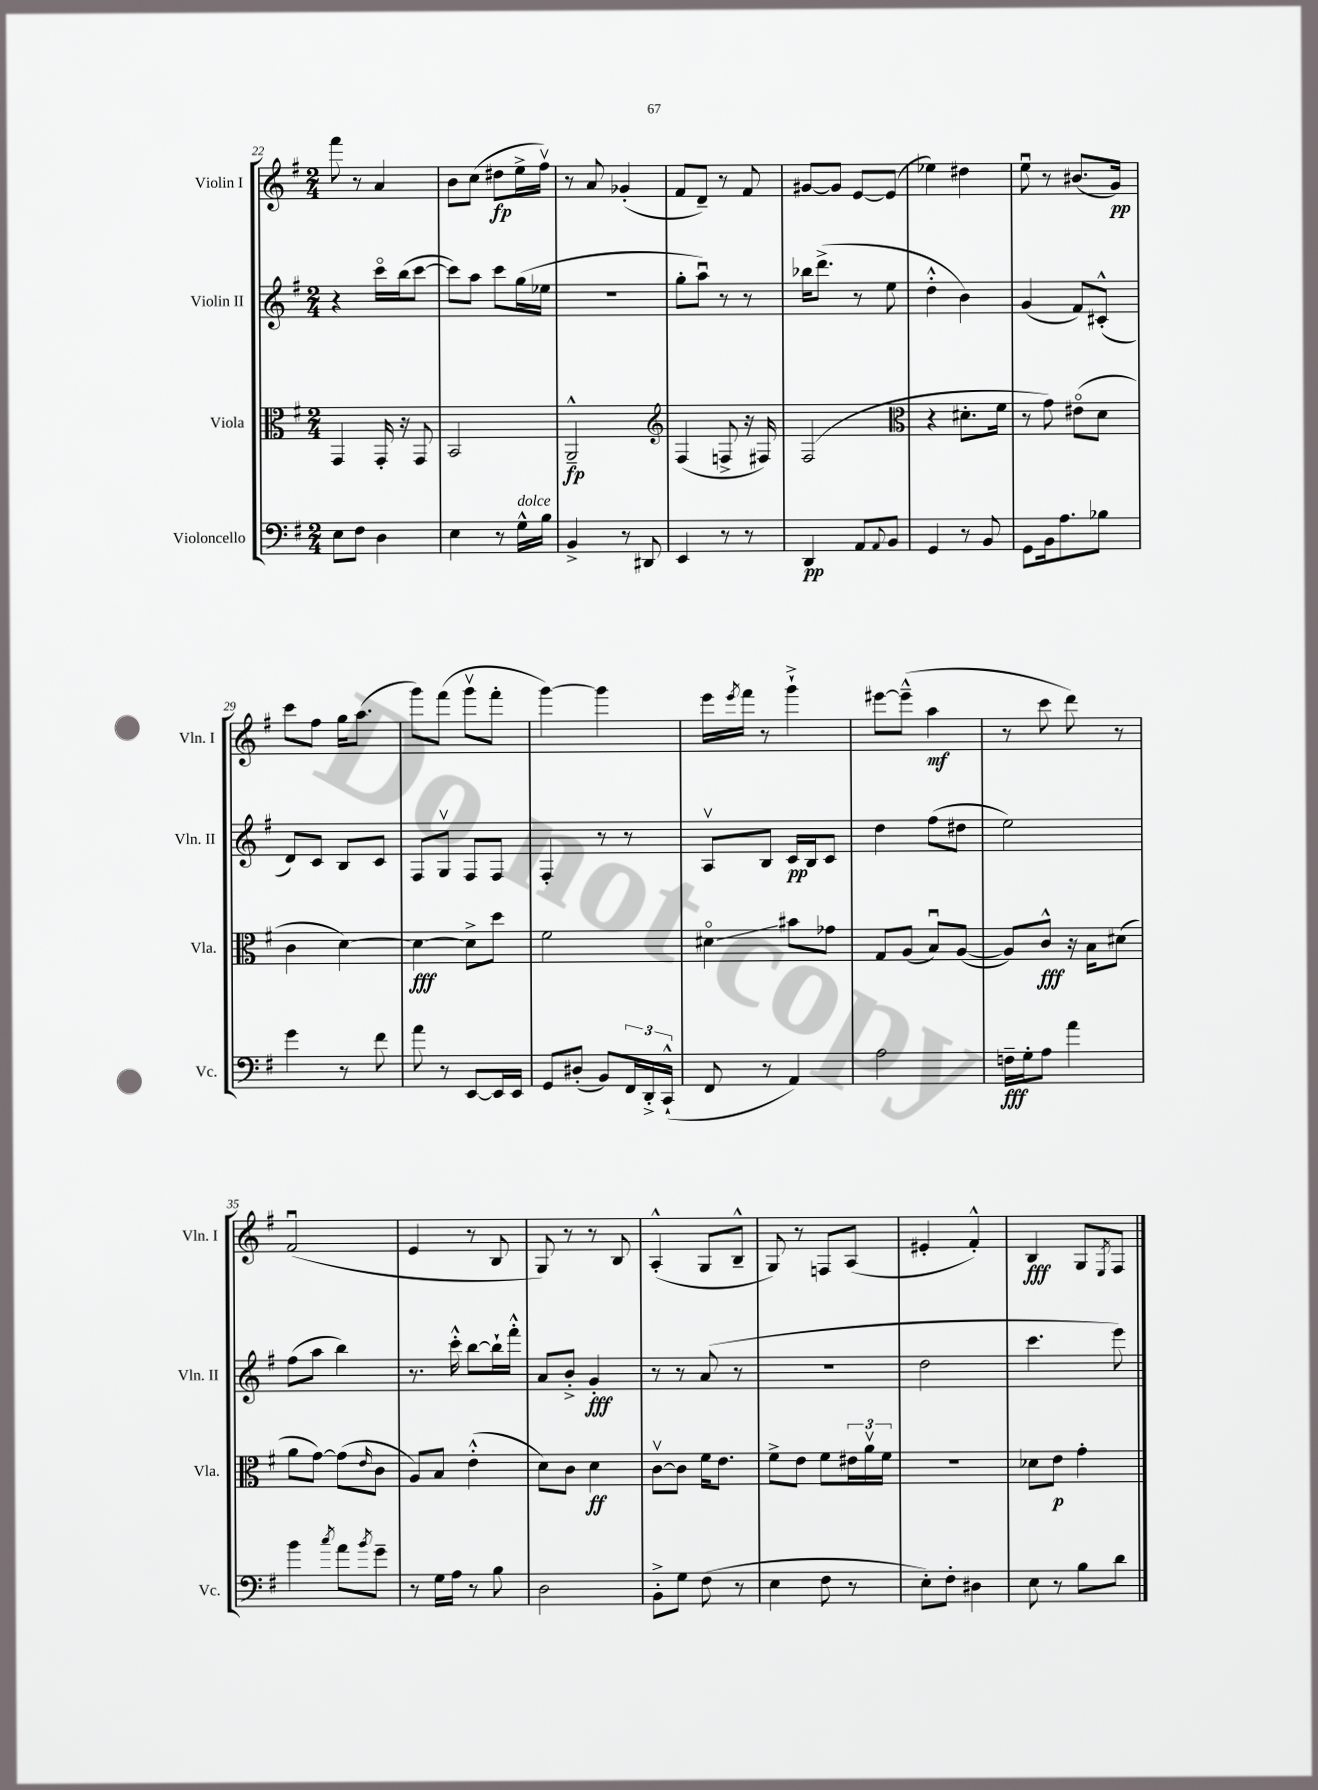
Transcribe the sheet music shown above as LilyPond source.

<<
\new StaffGroup <<
\new Staff = "s0" \with { instrumentName = "Violin I" shortInstrumentName = "Vln. I" } {
    \clef treble \key g \major \numericTimeSignature \time 2/4
    fis'''8 r8 a'4 |
    b'8 c''8( dis''8\fp e''16-> fis''16\upbow) |
    r8 a'8 ges'4-.( |
    fis'8 d'8--) r8 fis'8 |
    gis'8~ gis'8 e'8~ e'8( |
    ees''4) dis''4 |
    e''8\downbow r8 bis'8.( g'16\pp) |
    c'''8 fis''8 g''16 a''8.( |
    g'''8) fis'''8( g'''8\upbow fis'''8-. |
    g'''4~) g'''4 |
    e'''16 \acciaccatura { e'''8 } fis'''16 r8 g'''4-!-> |
    eis'''8~ eis'''8---^( a''4\mf |
    r8 c'''8 d'''8) r8 |
    fis'2\downbow( |
    e'4 r8 b8 |
    g8) r8 r8 b8 |
    a4-.-^( g8 b8---^ |
    g8) r8 f8 a8( |
    eis'4-. fis'4-.-^) |
    b4\fff g8 \acciaccatura { e8 } fis8 \bar "|." |
}
\new Staff = "s1" \with { instrumentName = "Violin II" shortInstrumentName = "Vln. II" } {
    \clef treble \key g \major \numericTimeSignature \time 2/4
    r4 c'''16\flageolet b''16( c'''8~ |
    c'''8) a''8 c'''8 g''16( ees''16 |
    r2 |
    g''8-. a''8\downbow) r8 r8 |
    bes''16 d'''8.->( r8 e''8 |
    d''4-.-^ b'4) |
    g'4( fis'8) cis'8-.-^( |
    d'8) c'8 b8 c'8 |
    fis8 g8\upbow fis8 fis8 |
    fis4-. r8 r8 |
    a8\upbow b8 c'16\pp b16 c'8 |
    d''4 fis''8( dis''8 |
    e''2) |
    fis''8( a''8 b''4) |
    r8. c'''16-.-^ b''8~ b''16-! fis'''16-.-^ |
    a'8 b'8-.-> g'4-.\fff |
    r8 r8 a'8( r8 |
    R2 |
    d''2 |
    c'''4. e'''8) \bar "|." |
}
\new Staff = "s2" \with { instrumentName = "Viola" shortInstrumentName = "Vla." } {
    \clef alto \key g \major \numericTimeSignature \time 2/4
    g,4 g,16-. r16 g,8 |
    b,2 |
    a,2---^\fp |
    \clef treble fis4( f8-> r16 fis16) |
    fis2( |
    \clef alto r4 dis'8.-. fis'16 |
    r8 g'8) eis'8\flageolet( d'8 |
    c'4 d'4~) |
    d'4~\fff d'8-> d''8 |
    fis'2 |
    dis'4\flageolet\glissando bis'8 ges'8 |
    g8 a8( b8\downbow) a8~( |
    a8) c'8-^\fff r16 b16 dis'8( |
    a'8 g'8~) g'8( \grace { e'16 } c'8 |
    a8) b8 e'4-.-^( |
    d'8) c'8 d'4\ff |
    c'8~\upbow c'8 fis'16 e'8. |
    fis'8-> e'8 fis'8 \tuplet 3/2 { eis'16 a'16\upbow fis'16 } |
    r2 |
    des'8 e'8\p g'4-. \bar "|." |
}
\new Staff = "s3" \with { instrumentName = "Violoncello" shortInstrumentName = "Vc." } {
    \clef bass \key g \major \numericTimeSignature \time 2/4
    e8 fis8 d4 |
    e4 r8 g16-^^\markup { \italic "dolce" } b16 |
    b,4-> r8 dis,8 |
    e,4 r8 r8 |
    d,4\pp a,8 \appoggiatura { a,8 } b,8 |
    g,4 r8 b,8 |
    g,8 b,16 a8. bes8 |
    g'4 r8 fis'8 |
    a'8 r8 e,8~ e,16 e,16 |
    g,8 dis8-.( b,8) \tuplet 3/2 { fis,16 d,16-.-> c,16-!-^( } |
    fis,8 r8 a,4) |
    a2 |
    f16--\fff g16-. a8 a'4 |
    b'4 \acciaccatura { c''8 } a'8 \acciaccatura { b'8 } g'8-- |
    r8 g16 a16 r8 b8 |
    d2 |
    b,8-.-> g8 fis8( r8 |
    e4 fis8 r8 |
    e8-.) fis8-. dis4 |
    e8 r8 b8 d'8 \bar "|." |
}
>>
>>
\layout { \context { \Score currentBarNumber = #22 } }
